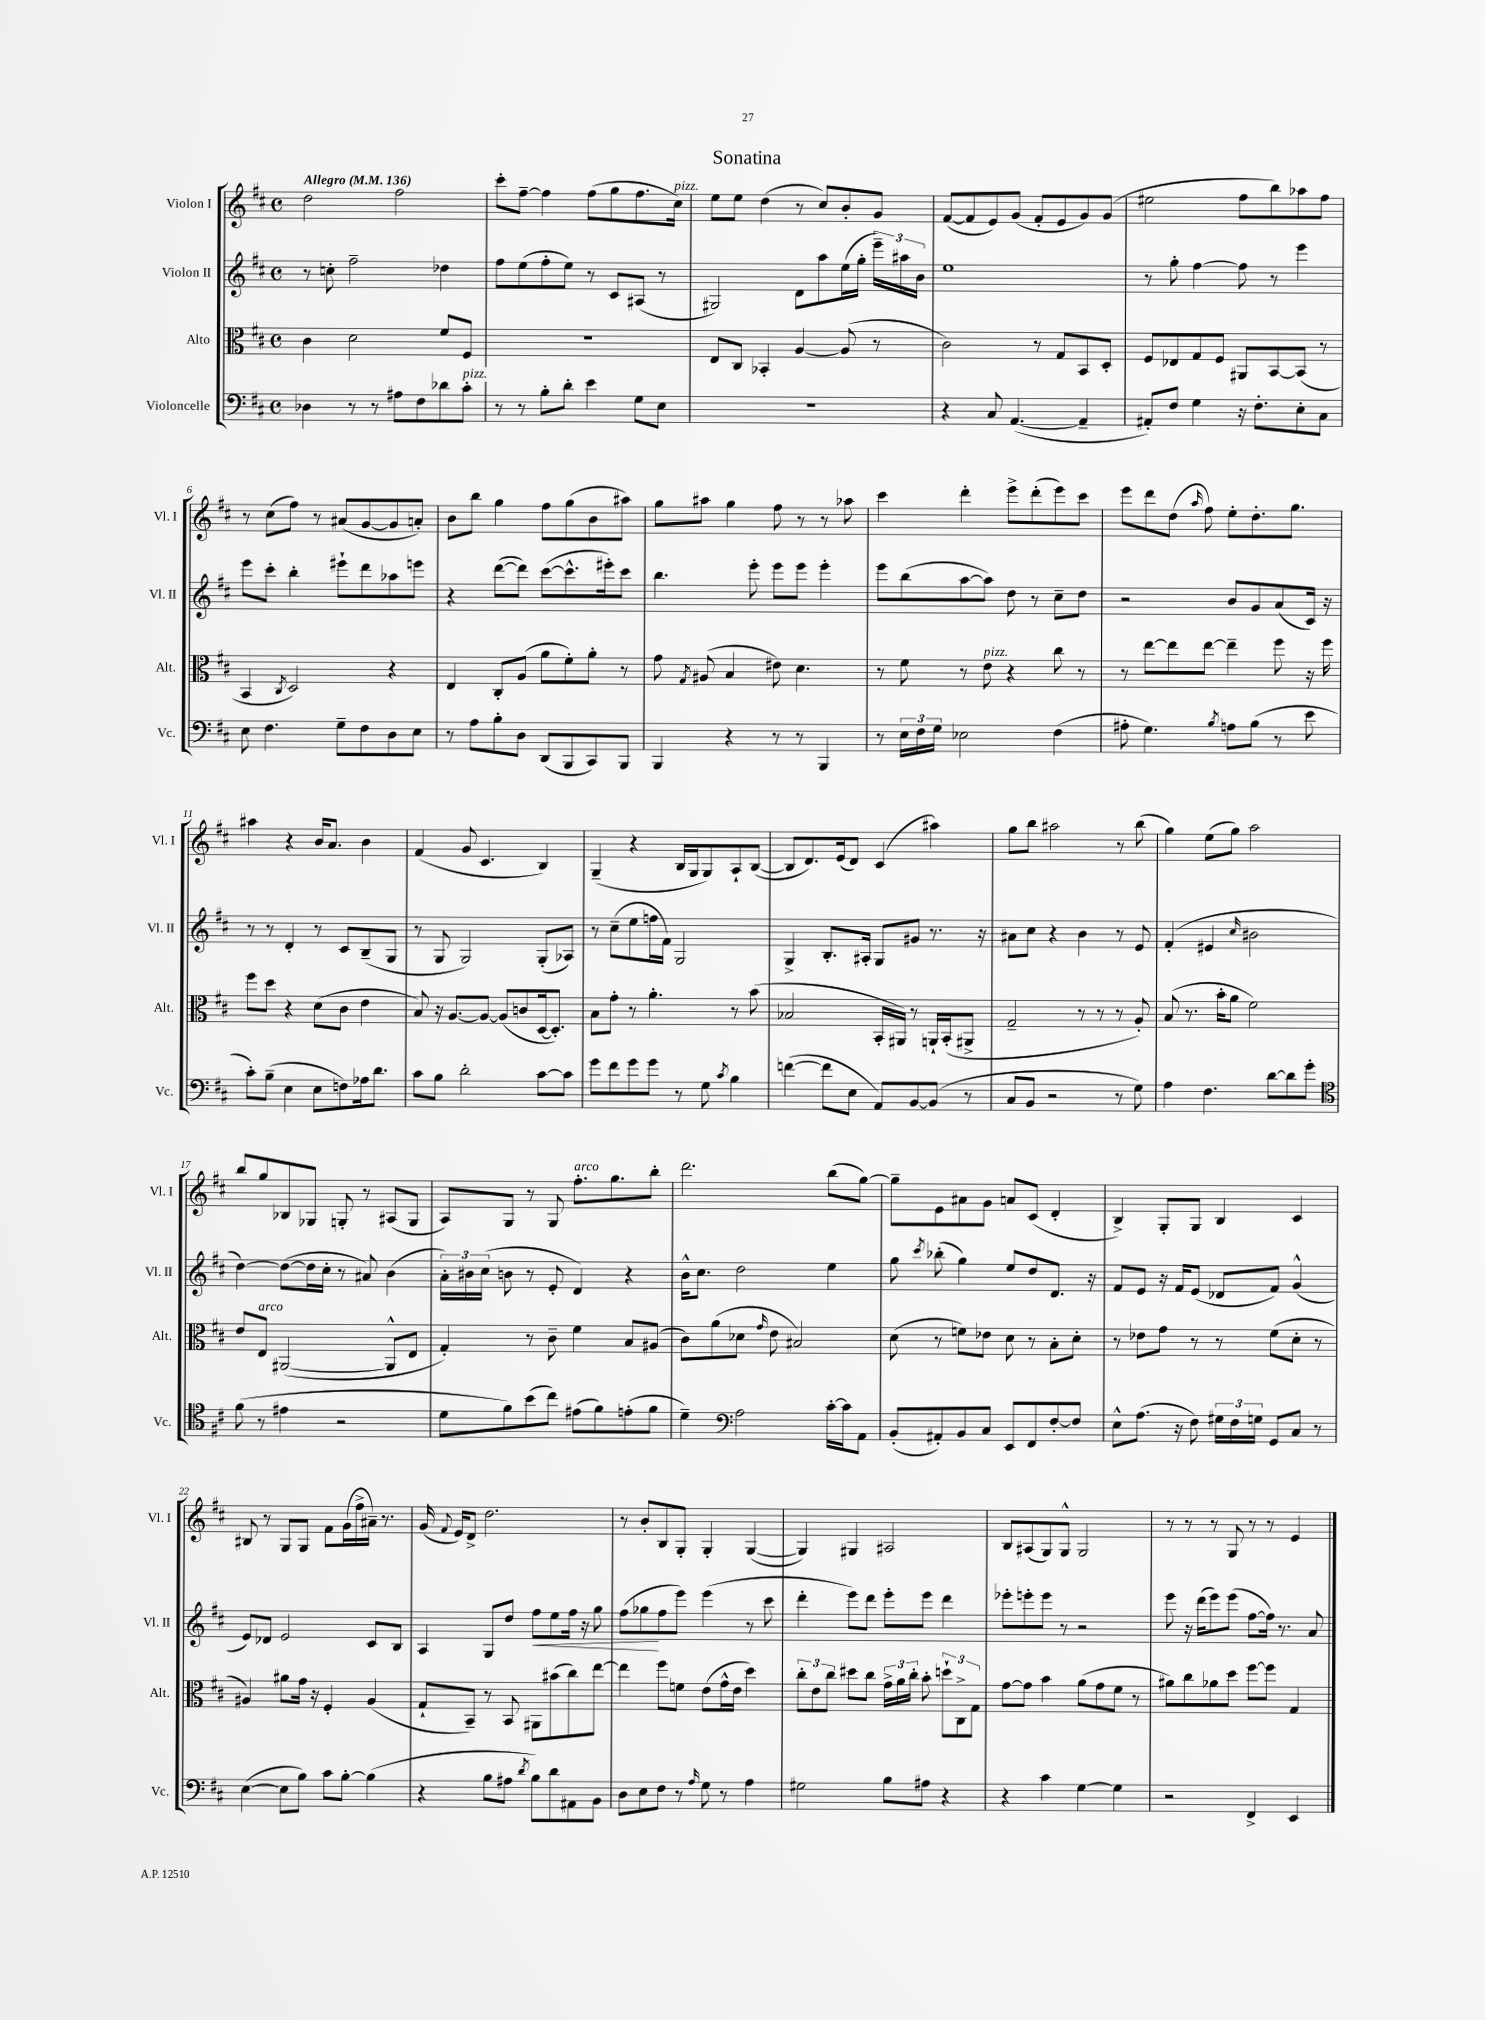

**kern	**kern	**kern	**dynam	**kern
*part4	*part3	*part2	*part2	*part1
*staff4	*staff3	*staff2	*staff2	*staff1
*I"Violoncelle	*I"Alto	*I"Violon II	*	*I"Violon I
*I'Vc.	*I'Alt.	*I'Vl. II	*	*I'Vl. I
*clefF4	*clefC3	*clefG2	*	*clefG2
*k[f#c#]	*k[f#c#]	*k[f#c#]	*	*k[f#c#]
*M4/4	*M4/4	*M4/4	*	*M4/4
*met(c)	*met(c)	*met(c)	*	*met(c)
*MM136	*MM136	*MM136	*	*MM136
=1	=1	=1	=1	=1
!	!	!	!	!LO:TX:a:B:t=Allegro
4D-X\	4c#\	8r	.	2dd\
.	.	8ccn'\	.	.
8r	2d\	2ff#~\	.	.
8r	.	.	.	.
8A#X\L	.	.	.	2ff#\
8F#\	.	.	.	.
8d-X\	8f#/L	4dd-X\	.	.
!LO:TX:a:i:t=pizz.	!	!	!	!
8c#'\J	8F#/J	.	.	.
=2	=2	=2	=2	=2
8r	1r	8ff#\L	.	8ccc#'\L
8r	.	(8ee\	.	[8ff#~\J
8B'\L	.	8ff#'\	.	4ff#\]
8d'\J	.	8ee\J)	.	.
4e\	.	8r	.	(8ff#\L
.	.	8c#/L	.	8gg\
8G\L	.	(8A#X/J	.	8.ff#\
8E\J	.	8r	.	.
!	!	!	!	!LO:TX:a:i:t=pizz.
.	.	.	.	16cc#\Jk)
=3	=3	=3	=3	=3
1r	8E/L	2G#X/)	.	8ee\L
.	8C#/J	.	.	8ee\J
.	4BB-X'/	.	.	(4dd\
.	[4A/	8d\L	.	8r
.	.	8aa\	.	8cc#/L)
.	(8A/]	(16ee\L	.	8b'/
.	.	16gg'\JJ	.	.
.	8r	24eee~\LL)	.	8g/J
.	.	24aa#X\	.	.
.	.	24b\JJ	.	.
=4	=4	=4	=4	=4
4r	2c#\)	1ee	.	([8f#/L
.	.	.	.	8f#/]
8C#/	.	.	.	8e/)
([4.AA/	.	.	.	(8g/J
.	8r	.	.	8f#'/L
.	8G/L	.	.	8e/
4AA~/]	8BB/	.	.	8g/)
.	8D'/J	.	.	(8g/J
=5	=5	=5	=5	=5
8AA#X'/L)	8F#/L	8r	.	2ee#X\
8F#/J	8E-X/	8gg'\	.	.
4G\	8G/	[4ff#\	.	.
.	8F#/J	.	.	.
16r	8AA#X/L	8ff#\]	.	8ff#\L
8.F#'\L	.	.	.	.
.	[8BB/	8r	.	8bb\)
8E'\	(8BB/J]	4eee\	.	8aa-X\
8C#\J	8r	.	.	8ff#\J
!!LO:LB:g=z
=6	=6	=6	=6	=6
8E\	4BB/	8eee\L	.	8r
4.F#\	.	8ccc#'\J	.	(8cc#\L
.	8qC#/	.	.	.
.	2D/)	4bb'\	.	8ff#\J)
.	.	.	.	8r
8G~\L	.	8eee#X`\L	.	(8a#X/L
8F#\	.	8ddd\	.	[8g/
8D\	4r	8aa-X\	.	8g/]
8E\J	.	8eeen\J	.	8an'/J)
=7	=7	=7	=7	=7
8r	4E/	4r	.	8b\L
8A\L	.	.	.	8bb\J
8B'\	8C#'/L	([8ddd\L	.	4gg\
8D\J	(8A/J	8ddd\J])	.	.
(8DD/L	8a\L	([8ccc#\L	.	8ff#\L
8BBB/	8f#'\)	8.ccc#^^\]	.	(8gg\
8CC#/)	8a'\J	.	.	8b\
.	.	16eee#X'\k)	.	.
8BBB/J	8r	8ccc#\J	.	8aa#X\J)
=8	=8	=8	=8	=8
4BBB/	8g\	4.bb\	.	8gg\L
.	8qG/	.	.	.
.	(8A#X/	.	.	8aa#X\J
4r	4B/	.	.	4gg\
.	.	8eee'\	.	.
8r	8e#X\)	8eee\L	.	8ff#\
8r	4.d\	8eee\J	.	8r
4BBB/	.	4eee'\	.	8r
.	.	.	.	8aa-X\
=9	=9	=9	=9	=9
8r	8r	8eee\L	.	4ccc#\
24E\LL	8f#\	(8bb\	.	.
24F#\	.	.	.	.
24G\JJ	.	.	.	.
2E-X\	8r	[8aa\	.	4ddd'\
!	!LO:TX:a:i:t=pizz.	!	!	!
.	8e\	8aa\J])	.	.
.	4r	8dd\	.	8eee^\L
.	.	8r	.	(8ddd'\
(4F#\	8cc#\	8cc#~\L	.	8eee\)
.	8r	8dd\J	.	8ccc#\J
=10	=10	=10	=10	=10
8A#X'\	8r	2r	.	8eee\L
4.G\)	[8ee\L	.	.	8ddd\
.	8ee\]	.	.	(8dd\J
.	.	.	.	16qqaa/
.	[8ee\J	.	.	8ff#\)
8qB/	.	.	.	.
8An\L	4ee~\]	8b/L	.	8ee'\L
(8B\J	.	8g/	.	8.dd'\
8r	8ff#\	(8a/	.	.
.	.	.	.	8.gg\J
8e\	16r	16c#/Jk)	.	.
.	16ff#\	16r	.	.
!!LO:LB:g=z
=11	=11	=11	=11	=11
8c#'\L)	8ff#\L	8r	.	4aa#X\
(8B~\J	8dd\J	8r	.	.
4E\	4r	4d'/	.	4r
8E\L	(8d\L	8r	.	16b/KL
.	.	.	.	8.a/J
8Fn\)	8c#\J	8c#/L	.	.
16A-X\k	4e\	(8B~/	.	4b\
8.d\J	.	.	.	.
.	.	8G/J	.	.
=12	=12	=12	=12	=12
8c#\L	8B/)	8r	.	(4f#/
8B\J	16r	8G/	.	.
.	[8.A/L	.	.	.
2d'\	.	2G/)	.	8g/
.	8A/J_	.	.	4.c#/
.	(8A/L]	.	.	.
.	8cn/	.	.	.
[8c#\L	[16D/k	(8G'/L	.	4B/)
.	8.D'/J])	.	.	.
8c#\J]	.	8A-X/J)	.	.
=13	=13	=13	=13	=13
8g\L	8B\L	8r	.	(4G~/
8f#\	8g'\J	(8cc#~\L	.	.
8g\	8r	8ee\	.	4r
8g\J	4.a'\	16ffn\L	.	.
.	.	16f#\JJ)	.	.
8r	.	2G/	.	16B/LL
.	.	.	.	16G/J
8G\	.	.	.	8G/)
8qc#/	.	.	.	.
4B\	8r	.	.	8A`/
.	(8b\	.	.	([8B/J
=14	=14	=14	=14	=14
([4fn\	2B-X/	4G^/	.	8B/L]
.	.	.	.	8.d/)
8f\L]	.	8.B'/L	.	.
.	.	.	.	(16e/k
8E\J	.	.	.	8d/J)
.	.	16A#X'/Jk	.	.
8AA/L)	16BB'/LL	8G/L	.	(4c#/
.	16AA#X/JJ)	.	.	.
[8BB/	8r	8g#X/J	.	.
(8BB/J]	16AAn`/LL	8.r	.	4aa#X\)
.	(16BB'/J	.	.	.
8r	8AA#X^/J	.	.	.
.	.	16r	.	.
=15	=15	=15	=15	=15
8C#/L	2G~/	8a#X\L	.	8gg\L
8BB/J	.	8cc#\J	.	8bb\J
2r	.	4r	.	2aa#X\
.	8r	4b\	.	.
.	8r	.	.	.
8r	8r	8r	.	8r
8G\)	8A'/)	8e/	.	(8bb\
=16	=16	=16	=16	=16
4A\	(8B/	(4f#'/	.	4gg\)
.	8.r	.	.	.
4.F#\	.	4e#X/	.	(8ee\L
.	16b'\KL	.	.	.
.	8a\J	.	.	8gg\J)
.	.	16qqcc#/	.	.
.	2f#\)	2b#X\	.	2aa\
[8d\L	.	.	.	.
8d\]	.	.	.	.
8g'\J	.	.	.	.
!!LO:LB:g=z
=17	=17	=17	=17	=17
*clefC4	*	*	*	*
(8f#\	8e/L	[4dd\)	.	8bb/L
!	!LO:TX:a:i:t=arco	!	!	!
8r	8E/J	.	.	8gg/
4e#X\	([2AA#X/	(8dd\L_	.	8B-X/
.	.	16dd\L]	.	8G-X/J
.	.	16cc#'\JJ	.	.
2r	.	8r	.	8Gn'/
.	.	8a#X/)	.	8r
.	8AA#^^/L]	(4b\	.	(8A#X/L
.	8E/J	.	.	8G/J
=18	=18	=18	=18	=18
8d\L	4G'/)	24a'\LL)	.	8A/L)
.	.	24b#X\	.	.
.	.	(24cc#\JJ	.	.
8f#\)	.	8bn\	.	8G/J
(8b\	8r	8r	.	8r
8cc#\J)	8c#~\	8e'/	.	8G/
!	!	!	!	!LO:TX:a:i:t=arco
(8e#X\L	4f#\	4d/)	.	8.ff#'\L
8f#\)	.	.	.	.
.	.	.	.	8.gg\
(8en'\	8B/L	4r	.	.
8f#\J	(8A#X/J	.	.	8bb'\J
=19	=19	=19	=19	=19
4d~\)	8c#\L)	16b^^\KL	.	2.ddd\
.	.	8.cc#\J	.	.
.	(8a\	.	.	.
*clefF4	*	*	*	*
2A\	8d-X\J	2dd\	.	.
.	16qqg/	.	.	.
.	8e\	.	.	.
.	2B#X/)	.	.	.
[16c#'\LL	.	4ee\	.	(8bb\L
16c#\J]	.	.	.	.
8AA\J	.	.	.	[8gg\J)
=20	=20	=20	=20	=20
(8BB'/L	(8d\	8gg\	.	8gg~\L]
.	.	8qccc#/	.	.
8AA#X'/)	8r	(8bb-X'\	.	8e\
8BB/	8fn\L)	4gg\)	.	8a#X\
8C#/J	8e-X\J	.	.	8g\J
8EE/L	8d\	8ee/L	.	8an/L
8FF#/	8r	8dd/	.	(8c#/J
[8F#'/	8B'\L	8.d/J	.	4d'/
8F#/J]	8d'\J	.	.	.
.	.	16r	.	.
=21	=21	=21	=21	=21
8E^^\L	8r	8f#/L	.	4B^/)
(8.A\J	8e-X\L	8e/J	.	.
.	8g\J	16r	.	8G'/L
16r	.	16f#/KL	.	.
8F#\)	8r	(8e/J	.	8G/J
24G#X\LL	8r	8d-X/L	.	4B/
24F#\	.	.	.	.
24Gn\JJ	.	.	.	.
8GG/L	(8f#\L	8f#/J)	.	.
8C#/J	8d'\J	(4g^^/	.	4c#/
8r	8r	.	.	.
!!LO:LB:g=z
=22	=22	=22	=22	=22
([4E\	4A#X/)	8e/L)	.	8B#X/
.	.	8d-X/J	.	8r
8E\L]	8a#X\L	2e/	.	8G/L
8B\J)	16g\Jk	.	.	8G/J
.	16r	.	.	.
8c#\L	4F#'/	.	.	8f#\L
[8B'\J	.	.	.	(16g\L
.	.	.	.	16ff#^\
(4B\]	(4A#/	8c#/L	.	16a#X~\JJ)
.	.	.	.	8.r
.	.	8B/J	.	.
=23	=23	=23	=23	=23
4r	8G`/L	4A/	.	(16g/
.	.	.	.	8qqf#/
.	.	.	.	16e/KL)
.	8BB~/J)	.	.	8d^/J
8B\L	8r	8G/L	.	2.dd\
8A#X\J	8BB/	8dd/J	.	.
8qd/	.	.	.	.
!	!	!	!LO:HP:b	!
8B\L)	8AA#X\L	8ff#\L	<	.
8d\	(8b#X\	8ee\	.	.
8AA#X\	8cc#\)	16ff#\Jk	.	.
.	.	16r	.	.
8BB\J	[8ee\J	8gg\	.	.
=24	=24	=24	=24	=24
8D\L	4ee\]	(8ff#\L	.	8r
8E\	.	8gg-X\	.	8b'/L
8F#\J	8ff#\L	8ff#\	[	8B/
8r	8fn\J	8eee\J)	.	8G'/J
16qqA/	.	.	.	.
8G\	(8e\L	(4eee\	.	4G'/
8r	16g^^\L	.	.	.
.	16e\JJ	.	.	.
4A\	4dd\)	8r	.	([4G/
.	.	8ccc#\	.	.
=25	=25	=25	=25	=25
2G#X\	12cc#'\L	4ddd'\	.	4G/])
.	12e\	.	.	.
.	12cc#\J	.	.	.
.	8dd#X\L	8eee\L)	.	4G#X/
.	8cc#\J	8ddd\J	.	.
8B\L	24g^\LL	8eee'\L	.	2A#X/
.	24a\	.	.	.
.	24cc#'\JJ	.	.	.
8A#X\J	8b'\	8eee\J	.	.
4r	12ddn`\L	4ddd\	.	.
.	12C#^\	.	.	.
.	12G\J	.	.	.
=26	=26	=26	=26	=26
4r	[8g\L	8eee-X'\L	.	8B/L
.	8g\J]	8eeen'\	.	(8A#X/
4c#\	4b\	8eee\J	.	8G/)
.	.	8r	.	8G^^/J
[4G\	(8a\L	2r	.	2G/
.	8g\	.	.	.
4G\]	8f#\J	.	.	.
.	8r	.	.	.
=27	=27	=27	=27	=27
2r	8a#X\L)	8eee\	.	8r
.	8cc#\	16r	.	8r
.	.	(16ddd\KL	.	.
.	8a-X\	8eee\)	.	8r
.	8dd\J	(8eee\J	.	8G/
4FF#^/	[8ff#\L	[8ff#\L	.	8r
.	8ff#\J]	16ff#\Jk])	.	8r
.	.	8.r	.	.
4EE/	4G/	.	.	4e/
.	.	8a/	.	.
==	==	==	==	==
*-	*-	*-	*-	*-
